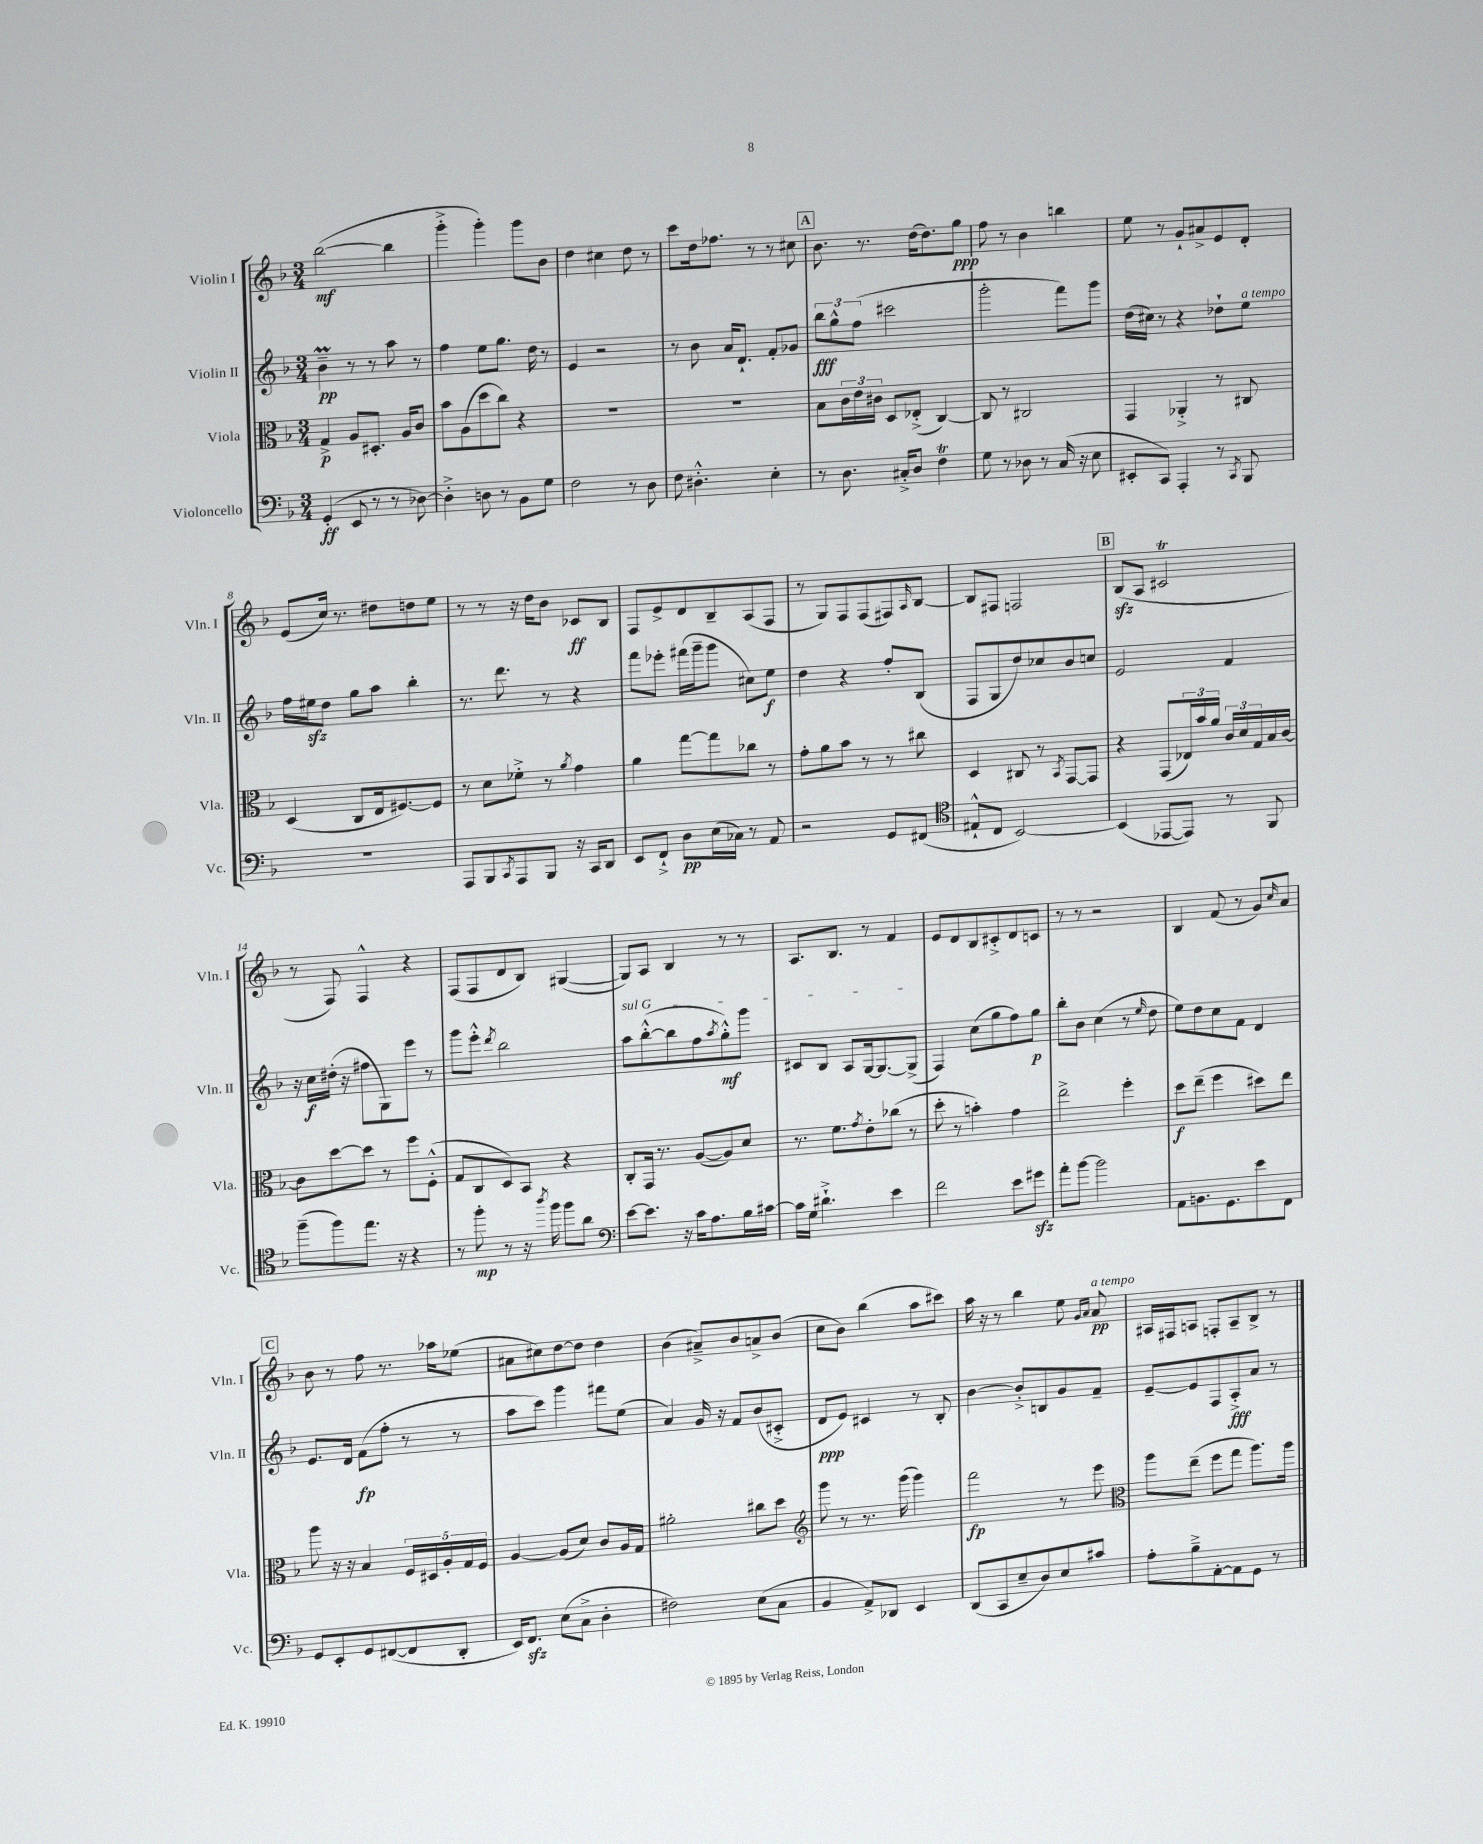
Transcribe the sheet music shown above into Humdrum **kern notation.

**kern	**dynam	**kern	**dynam	**kern	**dynam	**kern	**dynam
*part4	*part4	*part3	*part3	*part2	*part2	*part1	*part1
*staff4	*staff4	*staff3	*staff3	*staff2	*staff2	*staff1	*staff1
*I"Violoncello	*	*I"Viola	*	*I"Violin II	*	*I"Violin I	*
*I'Vc.	*	*I'Vla.	*	*I'Vln. II	*	*I'Vln. I	*
*clefF4	*	*clefC3	*	*clefG2	*	*clefG2	*
*k[b-]	*	*k[b-]	*	*k[b-]	*	*k[b-]	*
*M3/4	*	*M3/4	*	*M3/4	*	*M3/4	*
=1	=1	=1	=1	=1	=1	=1	=1
(4GG'/	ff	4G^/	p	4b-M~\	pp	([2bb-\	mf
8EE/	.	8A/L	.	8r	.	.	.
8r	.	8.D#X'/J	.	8r	.	.	.
8r	.	.	.	8aa\	.	4bb-\]	.
.	.	16A/KL	.	.	.	.	.
[8D-X\)	.	8c/J	.	8r	.	.	.
=2	=2	=2	=2	=2	=2	=2	=2
4D-'^\]	.	8b-\L	.	4ff\	.	4ggg'^\	.
.	.	(8A\	.	.	.	.	.
8Dn\	.	8dd\	.	8ee\L	.	4ggg'\)	.
8r	.	8cc\J)	.	8.gg\J	.	.	.
8BB-\L	.	4r	.	.	.	8ggg\L	.
.	.	.	.	16dd\	.	.	.
8G\J	.	.	.	8r	.	8b-\J	.
=3	=3	=3	=3	=3	=3	=3	=3
2F\	.	2.r	.	4e/	.	4dd\	.
.	.	.	.	2r	.	4cc#X\	.
8r	.	.	.	.	.	8dd\	.
8D\	.	.	.	.	.	8r	.
=4	=4	=4	=4	=4	=4	=4	=4
8F\	.	2.r	.	8r	.	8ccc\L	.
4.D#X'^^\	.	.	.	8b-\	.	16dd\k	.
.	.	.	.	.	.	8.ff-X\J	.
.	.	.	.	16a/KL	.	.	.
.	.	.	.	8.d`/J	.	.	.
.	.	.	.	.	.	8r	.
4E'\	.	.	.	8f'/L	.	8r	.
.	.	.	.	8g-X/J	.	8cc#X\	.
!!LO:REH:place=s1:t=A
=5	=5	=5	=5	=5	=5	=5	=5
8r	.	8B-\L	.	12bb-\L	fff	8.b-\	.
.	.	.	.	12gg^^\	.	.	.
8.D\	.	24c\L	.	.	.	.	.
.	.	24e\	.	(12ff\J	.	.	.
.	.	.	.	.	.	8.r	.
.	.	24c#X\JJ	.	.	.	.	.
.	.	8D/L	.	2ccc#X\	.	.	.
16C#X'^/KL	.	.	.	.	.	.	.
8D/J	.	(8E-X'^/J	.	.	.	(16dd\KL	.
.	.	.	.	.	.	8.dd\)	.
4FT\	.	[4C/)	.	.	.	.	.
.	.	.	.	.	.	8gg\J	ppp
=6	=6	=6	=6	=6	=6	=6	=6
8G\	.	8C/]	.	2ggg'\	.	8ff\	.
8r	.	8r	.	.	.	8r	.
8D-X\	.	2C#X/	.	.	.	4b-\	.
8r	.	.	.	.	.	.	.
(16C/	.	.	.	8fff\L)	.	4bbn\	.
16r	.	.	.	.	.	.	.
8E\	.	.	.	8ggg\J	.	.	.
=7	=7	=7	=7	=7	=7	=7	=7
8EE#X'/L	.	4GG/	.	(16dd\LL	.	8ee\	.
.	.	.	.	16cc#X\JJ)	.	.	.
8CC/J)	.	.	.	8r	.	8r	.
4AAA'/	.	4AA-X'^/	.	4r	.	8g`/L	.
.	.	.	.	.	.	8a#X^/	.
8r	.	8r	.	8dd-X`\L	.	8e/	.
8qCC/	.	.	.	.	.	.	.
!	!	!	!	!LO:TX:a:i:t=a tempo	!	!	!
8BBB-/	.	8C#X/	.	8ee\J	.	8d'/J	.
!!LO:LB:g=z
=8	=8	=8	=8	=8	=8	=8	=8
2.r	.	(4D/	.	16ff\LL	.	(8e/L	.
.	.	.	.	16ee#Xzz\J	.	.	.
.	.	.	.	8dd\J	.	16cc/Jk)	.
.	.	.	.	.	.	8.r	.
.	.	8C/L	.	8gg\L	.	.	.
.	.	16E/k	.	8aa\J	.	8dd#X\L	.
.	.	[8.F#X/)	.	.	.	.	.
.	.	.	.	4bb-'\	.	8ddn\	.
.	.	8F#/J]	.	.	.	8ee\J	.
=9	=9	=9	=9	=9	=9	=9	=9
8AAA/L	.	8r	.	8.r	.	8r	.
8BBB-/	.	8d\L	.	.	.	8r	.
.	.	.	.	8.ddd\	.	.	.
8qCC/	.	.	.	.	.	.	.
8AAA/	.	8f-X'^\J	.	.	.	16r	.
.	.	.	.	.	.	16dd\KL	.
8BBB-/J	.	8r	.	8r	.	8b-\J	.
.	.	8qa/	.	.	.	.	.
16r	.	4g\	.	4r	.	8c-X/L	ff
16CC/KL	.	.	.	.	.	.	.
8DD/J	.	.	.	.	.	8B-/J	.
=10	=10	=10	=10	=10	=10	=10	=10
8EE/L	.	4a\	.	8fff\L	.	8F/L	.
8FF`^/J	.	.	.	8eee-X'\J	.	8e^/	.
8D\L	pp	[8gg\L	.	(16fff#X\LL	.	8d/	.
.	.	.	.	16ggg~\J	.	.	.
(16E\L	.	8gg\]	.	8ggg\J	.	8B-~/	.
16C-X\JJ)	.	.	.	.	.	.	.
8r	.	8cc-X\J	.	8cc#X\L)	.	(8A/	.
8AA/	.	8r	.	8ee\J	f	8F/J	.
=11	=11	=11	=11	=11	=11	=11	=11
2r	.	8g'\L	.	4dd\	.	8r	.
.	.	8a\	.	.	.	8G/L)	.
.	.	8b-\J	.	4r	.	8F/	.
.	.	8r	.	.	.	(8F/	.
8GG/L	.	8r	.	8ff'/L	.	8F#X/)	.
.	.	.	.	.	.	16qqA/	.
(8FF#X/J	.	8cc#X\	.	(8B-/J	.	[8B-/J	.
=12	=12	=12	=12	=12	=12	=12	=12
*clefC4	*	*	*	*	*	*	*
8E#X`^^/L	.	4D/	.	8F/L	.	8B-/L]	.
8C/J	.	.	.	8G/	.	8F#X/J	.
[2BB-/)	.	8C#X/	.	8dd/)	.	2Fn/	.
.	.	8r	.	8cc-X/	.	.	.
.	.	8qBB-/	.	.	.	.	.
.	.	[8GG/L	.	8b-/	.	.	.
.	.	8GG/J]	.	8ccn/J	.	.	.
!!LO:REH:place=s1:t=B
=13	=13	=13	=13	=13	=13	=13	=13
(4BB-/]	.	4r	.	2e/	.	(8B-zz/L	.
.	.	.	.	.	.	8A/J	.
[8EE-X/L	.	(8GG/L	.	.	.	2c#Xt/	.
8EE-/J])	.	24E-X/L)	.	.	.	.	.
.	.	24b-/	.	.	.	.	.
.	.	24a/JJ	.	.	.	.	.
8r	.	24c/LL	.	4f/	.	.	.
.	.	24d/	.	.	.	.	.
.	.	24G/	.	.	.	.	.
8FF/	.	16B-/	.	.	.	.	.
.	.	[16c/JJ	.	.	.	.	.
!!LO:LB:g=z
=14	=14	=14	=14	=14	=14	=14	=14
(8ff~\L	.	8c\L]	.	16r	.	8r	.
.	.	.	.	16cc\LL	f	.	.
8ff\)	.	[8dd\	.	(16dd#X'\JJ	.	8F/)	.
.	.	.	.	16r	.	.	.
8.ee\J	.	8dd\J]	.	8ff#X\L	.	4F^^/	.
.	.	8r	.	8G\)	.	.	.
16r	.	.	.	.	.	.	.
4r	.	8ff\L	.	8eee\J	.	4r	.
.	.	(8F'^^\J	.	8r	.	.	.
=15	=15	=15	=15	=15	=15	=15	=15
8r	.	8G/L	.	8ggg\L	.	(8F/L	.
8ff'\	mp	8C/	.	8eee'^^\J	.	8F/	.
.	.	.	.	8qddd/	.	.	.
8r	.	8D/)	.	2bb-\	.	8d/	.
16r	.	8BB-/J	.	.	.	8B-/J)	.
8qaa/	.	.	.	.	.	.	.
16ff\	.	.	.	.	.	.	.
8ff\L	.	4r	.	.	.	([4G#X/	.
8a\J	.	.	.	.	.	.	.
=16	=16	=16	=16	=16	=16	=16	=16
*clefF4	*	*	*	*	*	*	*
!	!	!	!	!LO:TX:a:i:t=sul G	!	!	!
[8e\L	.	8C'/L	.	8aa\L	.	8G#/L])	.
8.e\J]	.	16GG/Jk	.	([8bb-'^^\	.	8A/J	.
.	.	8.r	.	.	.	.	.
.	.	.	.	8bb-\]	.	4B-/	.
16r	.	.	.	.	.	.	.
16c\KL	.	([8A/L	.	8ff\	.	.	.
8.A\	.	.	.	.	.	.	.
.	.	.	.	8qaa/	.	.	.
.	.	8A/])	.	8gg'^^\)	mf	8r	.
16B-\L	.	8d/J	.	8ggg\J	.	8r	.
[16c#X\JJ	.	.	.	.	.	.	.
=17	=17	=17	=17	=17	=17	=17	=17
16c#\LL]	.	8.r	.	8c#X/L	.	8.A/L	.
16G\JJ	.	.	.	.	.	.	.
4.d#X`^\	.	.	.	8B-/J	.	.	.
.	.	8.f\L	.	.	.	8.B-/J	.
.	.	.	.	8A/L	.	.	.
.	.	8qg/	.	.	.	.	.
.	.	8e'\	.	[16G/k	.	8r	.
.	.	.	.	8.G/_	.	.	.
4e\	.	(8cc-X\J	.	.	.	4f/	.
.	.	8r	.	(8G^/J]	.	.	.
=18	=18	=18	=18	=18	=18	=18	=18
2f\	.	8dd'\	.	4F/)	.	8e/L	.
.	.	8r	.	.	.	8d/	.
.	.	4bn'\)	.	(8cc\L	.	8B-/	.
.	.	.	.	8gg\	.	8c#X'^/	.
8e\L	.	4g\	.	8ff\)	.	8d/	.
8g#Xzz\J	.	.	.	8gg\J	p	8cn/J	.
=19	=19	=19	=19	=19	=19	=19	=19
8a'\L	.	2ee^\	.	8bb-'\L	.	8r	.
[8b-\J	.	.	.	8b-\J	.	8r	.
2b-\]	.	.	.	(4cc\	.	2r	.
.	.	4ff'\	.	8r	.	.	.
.	.	.	.	16qqee/	.	.	.
.	.	.	.	8dd\	.	.	.
=20	=20	=20	=20	=20	=20	=20	=20
8AA\L	.	8dd\L	f	8ee\L)	.	4B-/	.
8.BBn\	.	(8ee~\J	.	8dd\	.	.	.
.	.	4ff\	.	8cc\	.	(8f/	.
8.GG\	.	.	.	.	.	.	.
.	.	.	.	8f\J	.	8r	.
8e\	.	8dd#X\L)	.	4d/	.	8g/L)	.
.	.	.	.	.	.	16qqcc/	.
8FF\J	.	8ee\J	.	.	.	8a/J	.
!!LO:LB:g=z
!!LO:REH:place=s1:t=C
=21	=21	=21	=21	=21	=21	=21	=21
8GG/L	.	8aa\	.	8.e/L	.	8b-\	.
8EE'/	.	16r	.	.	.	8r	.
.	.	16r	.	16d/Jk	.	.	.
8GG/	.	4B-/	.	(8f\L	fp	8ff\	.
([8FF#X/	.	.	.	8ff'\J	.	8.r	.
8FF#/]	.	20F/LL	.	8r	.	.	.
.	.	20D#X/	.	.	.	.	.
.	.	.	.	.	.	16aa-X\KL	.
.	.	20A'/	.	.	.	.	.
8DD'/J	.	.	.	8r	.	(8ee-X\J	.
.	.	20G/	.	.	.	.	.
.	.	20F/JJ	.	.	.	.	.
=22	=22	=22	=22	=22	=22	=22	=22
16EE/KL)	.	[4A/	.	8aa\L	.	8a#X\L	.
8.FFzz/J	.	.	.	.	.	.	.
.	.	.	.	8ccc\J)	.	8cc#X\)	.
(8E\L	.	(8A/L]	.	4ggg\	.	[8dd\	.
8C^\J	.	8d/J)	.	.	.	8dd\J]	.
4D'\	.	8c/L	.	8fff#X\L	.	4dd\	.
.	.	16A/L	.	(8ee\J	.	.	.
.	.	16G/JJ	.	.	.	.	.
=23	=23	=23	=23	=23	=23	=23	=23
2F#X\)	.	2a#X'\	.	4a/)	.	(4b-\	.
.	.	.	.	16g/	.	8a#X~^/L)	.
.	.	.	.	16r	.	.	.
.	.	.	.	8f/L	.	8b-/	.
(8E\L	.	8cc#X\L	.	(8b-/	.	8an^/	.
8C\J	.	8dd\J	.	8c#X'^/J	.	(8b-/J	.
=24	=24	=24	=24	=24	=24	=24	=24
*	*	*clefG2	*	*	*	*	*
4BB-/	.	8ggg\	.	8d/L	ppp	8cc\L	.
.	.	8r	.	8e/J)	.	8b-\J)	.
8AA^/L)	.	8.r	.	4c#X/	.	(4bb-\	.
8DD-X/J	.	.	.	.	.	.	.
.	.	(16ggg\	.	.	.	.	.
4EE/	.	4ggg\)	.	8r	.	8aa\L	.
.	.	.	.	8B-'/	.	8ccc#X\J)	.
=25	=25	=25	=25	=25	=25	=25	=25
(8DD/L	.	2fff\	fp	[4b-\	.	16aa\	.
.	.	.	.	.	.	16r	.
8CC/	.	.	.	.	.	8r	.
8E~/	.	.	.	8b-'^/L]	.	4bb-\	.
8D/)	.	.	.	8Bn/	.	.	.
8E/	.	8r	.	8g/	.	8ee\	.
.	.	.	.	.	.	16qqg/LL	.
.	.	.	.	.	.	16qqa/JJ	.
!	!	!	!	!	!	!LO:TX:a:i:t=a tempo	!
8c#X/J	.	8eee\	.	8f~/J	.	8a/	pp
=26	=26	=26	=26	=26	=26	=26	=26
*	*	*clefC3	*	*	*	*	*
8A'\L	.	8aa\L	.	[8e~/L	.	16A#X/LL	.
.	.	.	.	.	.	16F#X/J	.
8B-~^\	.	(8ee~\J	.	8e/]	.	8An/J	.
[8AA'\	.	8ff\L	.	8F/	.	8Fn'/L	.
8AA\]	.	8gg\J	.	8A'^/	fff	8A~/	.
8GG\J	.	8.aa\L)	.	8a/J	.	8B-^/J	.
8r	.	.	.	8r	.	8r	.
.	.	16aa\Jk	.	.	.	.	.
==	==	==	==	==	==	==	==
*-	*-	*-	*-	*-	*-	*-	*-
